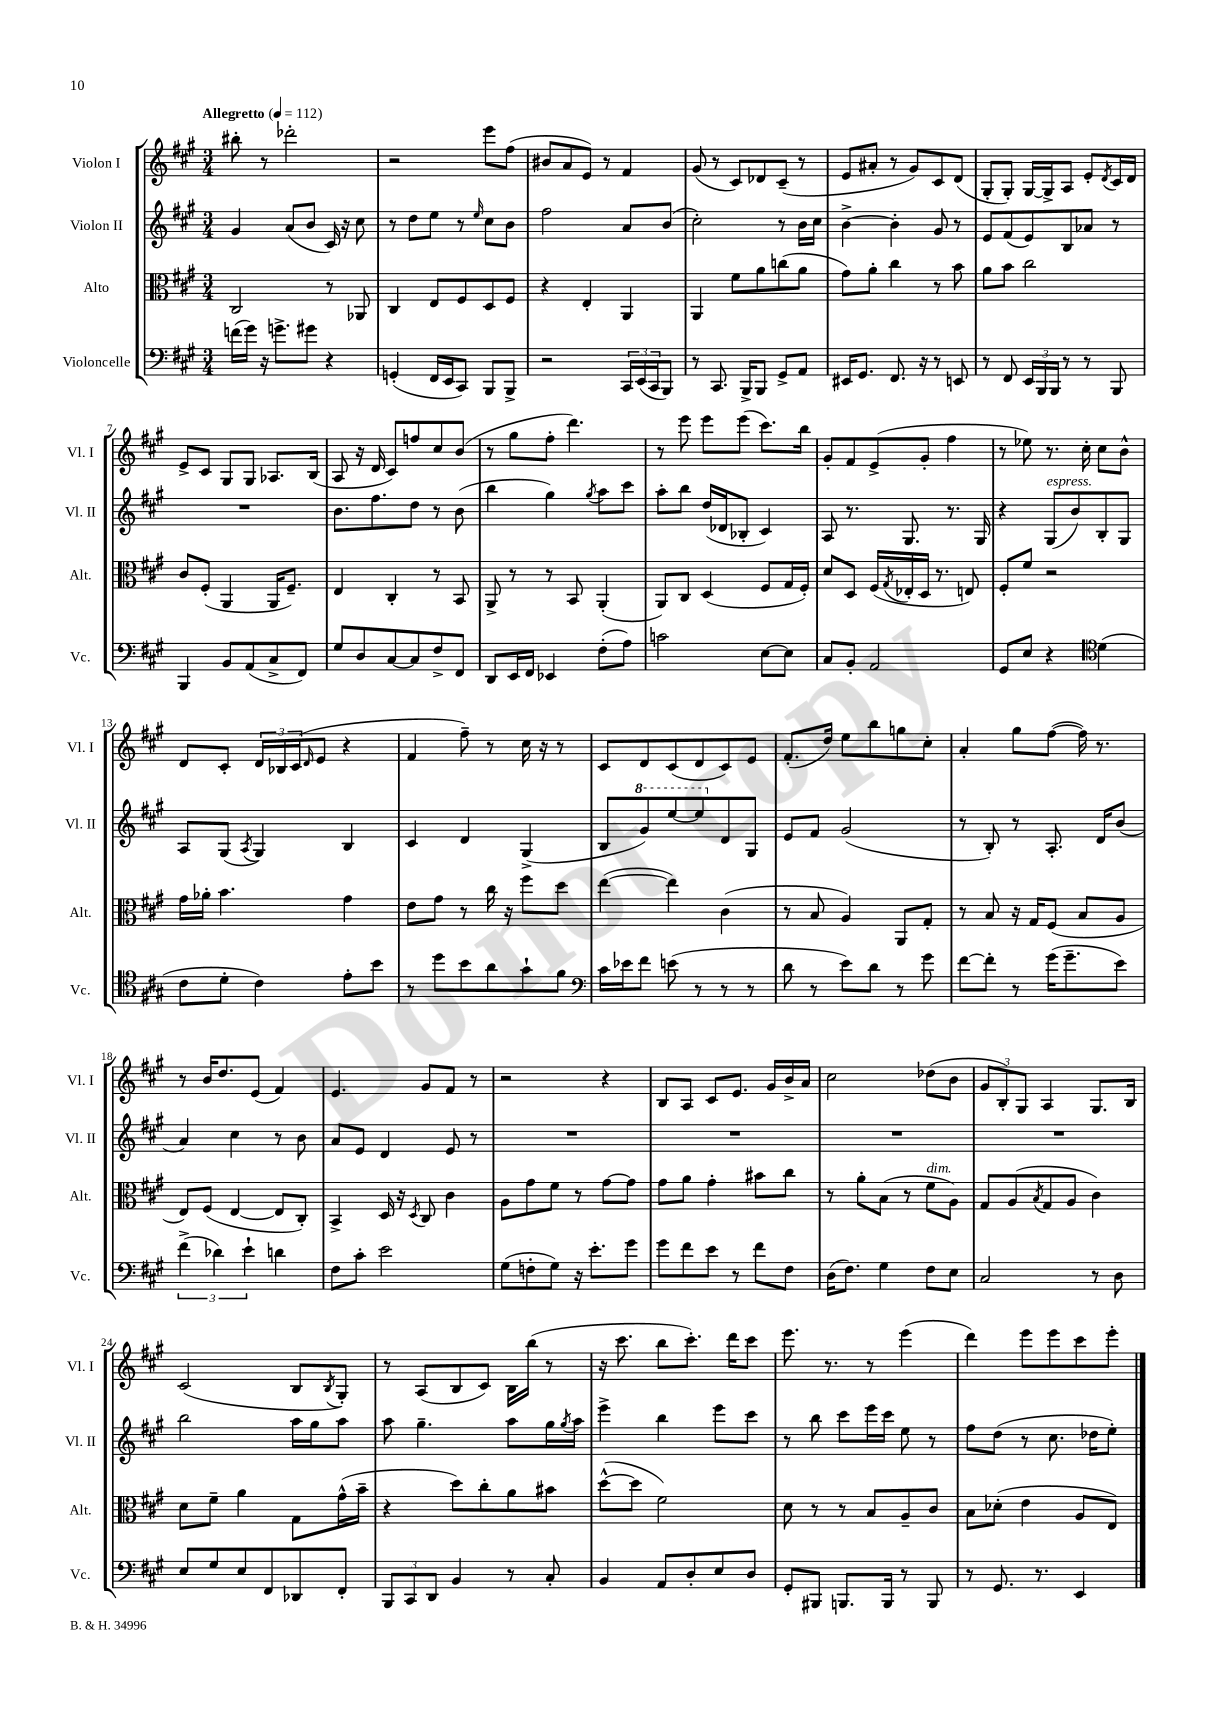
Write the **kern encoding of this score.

**kern	**kern	**kern	**kern
*staff4	*staff3	*staff2	*staff1
*clefF4	*clefC3	*clefG2	*clefG2
*k[f#c#g#]	*k[f#c#g#]	*k[f#c#g#]	*k[f#c#g#]
*M3/4	*M3/4	*M3/4	*M3/4
*MM112	*MM112	*MM112	*MM112
(16f	2C#	4g#	8bb#'
16g#)	.	.	.
16r	.	.	8r
8.g^	.	.	.
.	.	(8a	2ddd-'
8g#	.	8b	.
4r	8r	16c#)	.
.	.	16r	.
.	8AA-	8cc#	.
=	=	=	=
(4GG'	4C#	8r	2r
.	.	8dd	.
16FF#	8E	8ee	.
16EE	.	.	.
8CC#)	8F#	8r	.
.	.	16qqee	.
8BBB	8D	8cc#	8eee
8BBB^	8F#	8b	(8ff#
=	=	=	=
2r	4r	2ff#	8b#
.	.	.	8a
.	4E'	.	8e)
.	.	.	8r
24CC#	4AA	8a	4f#
(24EE	.	.	.
24CC#	.	.	.
8BBB)	.	(8b	.
=	=	=	=
8r	4AA	2cc#')	(8g#
8.CC#	.	.	8r
.	8f#	.	8c#)
16BBB^	.	.	.
8BBB	8a	.	8d-
8GG#^	(8cc	8r	(8c#~
8AA	8a	16b	8r
.	.	16cc#	.
=	=	=	=
16EE#	8g#)	[4b^	8e
8.GG#	.	.	.
.	8a'	.	8a#'
8.FF#	4cc#	4b']	8r
.	.	.	8g#)
16r	.	.	.
8r	8r	8g#	8c#
8EE	8b	8r	(8d
=	=	=	=
8r	8a	8e	8G#'
8FF#	8b	(8f#	8G#')
24EE	2cc#	8e)	[16G#
24BBB	.	.	.
.	.	.	16G#^]
24BBB	.	.	.
8r	.	8B	8A
8r	.	8a-	8e'
.	.	.	8qd
8BBB	.	8r	16c#
.	.	.	16d
=	=	=	=
4BBB	8c#	2.r	8e^
.	(8F#'	.	8c#
8BB	4AA	.	8G#
(8AA	.	.	8G#
8C#^	16AA	.	8.A-
.	8.F#~)	.	.
8FF#)	.	.	.
.	.	.	(16B
=	=	=	=
8G#	4E	8.b	8A
8D	.	.	16r
.	.	8.ff#	16d
[8C#	4C#'	.	8c#)
8C#]	.	8dd	8ff
8F#^	8r	8r	8cc#
8FF#	8BB	(8b	(8b
=	=	=	=
8DD	8AA^	4bb	8r
16EE	8r	.	8gg#
16FF#	.	.	.
4EE-	8r	4gg#)	8ff#'
.	8BB	.	4.ddd)
.	.	8qgg#	.
(8F#'	(4AA'	8aa	.
8A)	.	8ccc#	.
=	=	=	=
2c	8AA)	8aa'	8r
.	8C#	8bb	8eee
.	(4D	(16dd	8eee
.	.	16d-	.
.	.	8B-'	(8eee
[8E	8F#	4c#)	8.ccc#)
8E]	16G#	.	.
.	16F#')	.	16bb
=	=	=	=
8C#	8d	8A	8g#'
8BB'	8D	8.r	8f#
2AA	(16F#	.	(8e^
.	8qG#	.	.
.	16E-'	8.G#	.
.	16D	.	8g#'
.	8.r	.	.
.	.	8.r	4ff#
.	8E)	.	.
.	.	16G#	.
=	=	=	=
8GG#	8F#'	4r	8r
8E	8f#	.	8ee-)
4r	2r	(8G#	8.r
.	.	8b)	.
.	.	.	16cc#'
*clefC4	*	*	*
(4d	.	8B'	8cc#
.	.	8G#	8b^^
=	=	=	=
8c#	16g#	8A	8d
.	16a-'	.	.
8d'	4.b	(8G#	8c#'
.	.	8qA	.
4c#)	.	4G#)	24d
.	.	.	24B-
.	.	.	(24c#
.	.	.	16qqd
.	.	.	8e
8e'	4g#	4B	4r
8b	.	.	.
=	=	=	=
8r	8e	4c#	4f#
8dd	8g#	.	.
8b	8r	4d	8ff#~)
8a	16cc#	.	8r
.	16r	.	.
8g#`	8ff#	(4G#^	16cc#
.	.	.	16r
8f#	8dd	.	8r
=	=	=	=
*clefF4	*	*	*
16c#	([4ee	8B	8c#
16e-	.	.	.
8f#	.	8gg#)	8d
(8e	4ee])	[8eee	(8c#
8r	.	8eee]	8d
8r	(4c#	8d	8c#)
8r	.	8G#	8e
=	=	=	=
8d	8r	8e	(8.f#'
8r	8B	8f#	.
.	.	.	16dd)
8e)	4A)	(2g#	8ee
8d	.	.	8bb
8r	8AA	.	8gg
8g#	8G#'	.	8cc#'
=	=	=	=
[8f#	8r	8r	4a'
8f#']	8B	8B')	.
8r	16r	8r	8gg#
.	16G#	.	.
(16g#	(8F#	8.A'	([8ff#
8.g#~	.	.	.
.	8B	.	16ff#])
.	.	16d	8.r
8e)	8A	(8b	.
=	=	=	=
(6f#^	8E)	4a)	8r
.	(8F#	.	16b
6d-)	.	.	.
.	.	.	8.dd
.	[4E	4cc#	.
6e`	.	.	.
.	.	.	(8e
4d	8E]	8r	4f#)
.	8C#')	8b	.
=	=	=	=
8F#	4BB^	8a	4.e
8c#'	.	8e	.
2e	16D	4d	.
.	16r	.	.
.	8qD	.	.
.	8C#	.	8g#
.	4c#	8e	8f#
.	.	8r	8r
=	=	=	=
(8G#	8A	2.r	2r
8F'	8g#	.	.
8G#)	8f#	.	.
16r	8r	.	.
8.e'	.	.	.
.	[8g#	.	4r
8g#	8g#]	.	.
=	=	=	=
8g#	8g#	2.r	8B
8f#	8a	.	8A
8e	4g#'	.	8c#
8r	.	.	8.e
8f#	8b#	.	.
.	.	.	16g#
8F#	8cc#	.	16b^
.	.	.	16a
=	=	=	=
(16D	8r	2.r	2cc#
8.F#)	.	.	.
.	8a'	.	.
4G#	(8B	.	.
.	8r	.	.
8F#	8f#	.	(8dd-
8E	8A)	.	8b
=	=	=	=
2C#	8G#	2.r	12g#
.	.	.	12B')
.	(8A	.	.
.	.	.	12G#
.	8qB	.	.
.	8G#	.	4A
.	8A	.	.
8r	4c#)	.	8.G#
8D	.	.	.
.	.	.	16B
=	=	=	=
8E	8d	2bb	(2c#
8G#	8f#~	.	.
8E	4a	.	.
8FF#	.	.	.
8DD-	8G#	16aa	8B
.	.	16gg#	.
.	.	.	8qB
8FF#'	(16g#^^	8aa	8G#')
.	16b~	.	.
=	=	=	=
12BBB	4r	8aa	8r
12CC#	.	.	.
.	.	4.gg#~	(8A
12DD	.	.	.
4BB	8dd)	.	8B
.	8cc#'	.	8c#)
8r	8a	8aa	16B
.	.	.	(16bb
8C#'	8b#	16gg#	8r
.	.	8qgg#	.
.	.	16aa	.
=	=	=	=
4BB	([8dd^^	4eee^	16r
.	.	.	8.ccc#
.	8dd]	.	.
8AA	2f#)	4bb	8bb
8D'	.	.	8.ccc#')
8E	.	8eee	.
.	.	.	16ddd
8D	.	8ccc#	8ccc#
=	=	=	=
8GG#'	8d	8r	8.eee
8BBB#	8r	8bb	.
.	.	.	8.r
8.BBB	8r	8ccc#	.
.	8B	16eee	8r
16BBB	.	16ccc#	.
8r	8A~	8ee	(4eee
8BBB	8c#	8r	.
=	=	=	=
8r	8B	8ff#	4ddd)
8.GG#	(8d-'	(8dd	.
.	4e	8r	8eee
8.r	.	.	.
.	.	8.cc#	8eee
4EE	8A	.	8ccc#
.	.	16dd-	.
.	8E)	8ee')	8eee'
==	==	==	==
*-	*-	*-	*-
